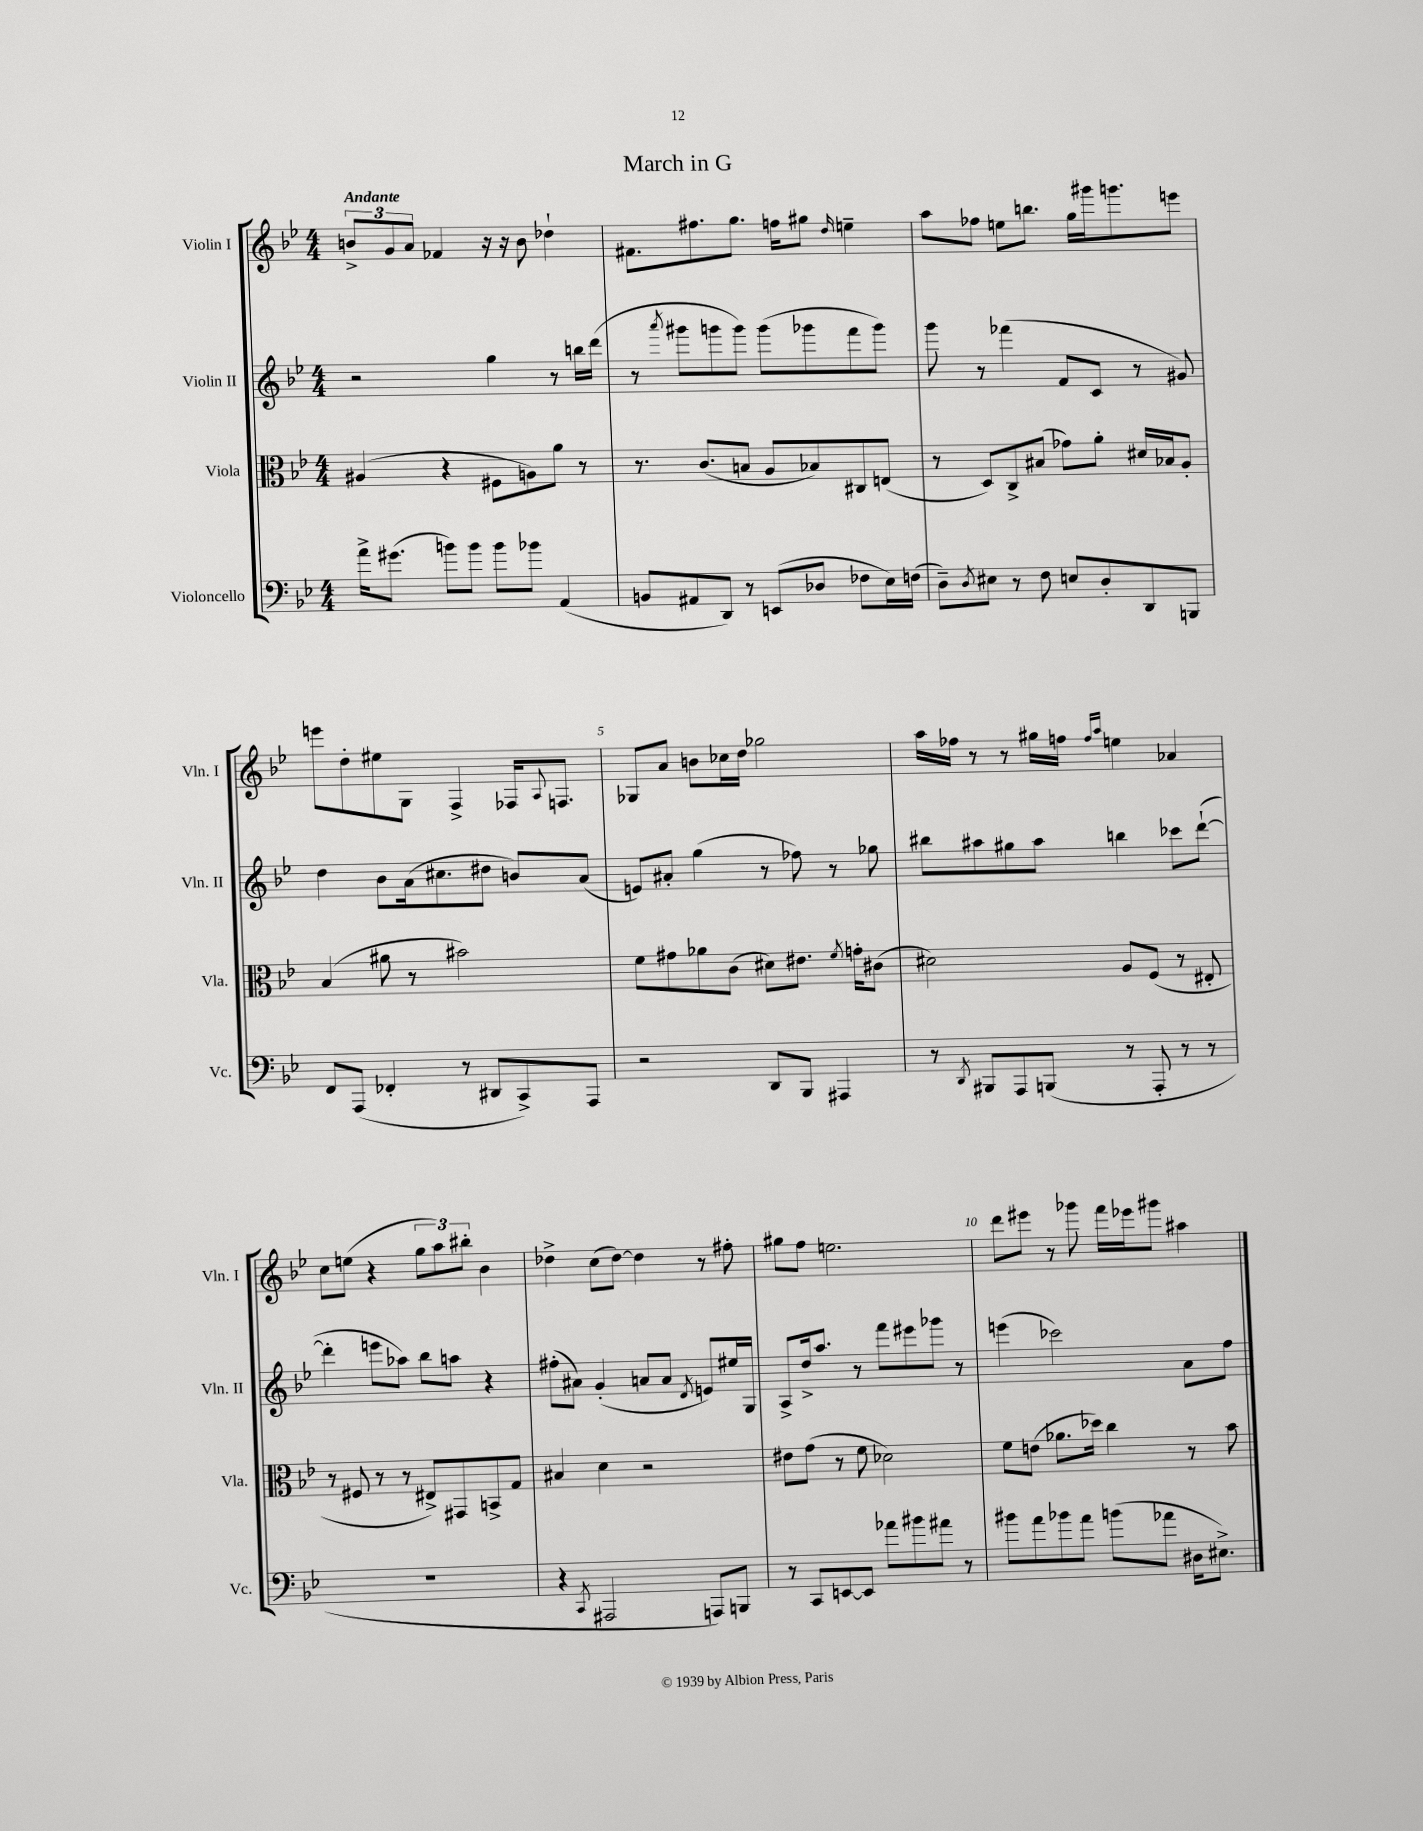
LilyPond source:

\header { title = "March in G" }
<<
\new StaffGroup <<
\new Staff = "s0" \with { instrumentName = "Violin I" shortInstrumentName = "Vln. I" } {
    \clef treble \key bes \major \numericTimeSignature \time 4/4 \tempo "Andante"
    \tuplet 3/2 { b'8-> g'8 a'8 } fes'4 r16 r16 b'8 des''4-! |
    fis'8. fis''8. g''8. f''16 gis''8 \grace { d''16 } e''4-- |
    a''8 fes''8 e''8 b''8. g''16 gis'''16 g'''8. e'''8 |
    e'''8 d''8-. eis''8 g8 f4-> fes16 \appoggiatura { a8 } f8. |
    ges8 a'8 b'8 ces''16 d''16 ges''2 |
    a''16 fes''16 r8 r8 gis''16 f''16 \grace { f''16 a''16 } e''4 aes'4 |
    c''8 e''8( r4 \tuplet 3/2 { g''8 a''8) bis''8-. } bes'4 |
    des''4-> c''8( des''8~) des''4 r8 fis''8-. |
    gis''8 f''8 e''2. |
    d'''8 eis'''8 r8 ges'''8 f'''16 ees'''16 gis'''8 ais''4 \bar "|." |
}
\new Staff = "s1" \with { instrumentName = "Violin II" shortInstrumentName = "Vln. II" } {
    \clef treble \key bes \major \numericTimeSignature \time 4/4
    r2 g''4 r8 b''16 d'''16( |
    r8 \acciaccatura { a'''8 } gis'''8 g'''8 g'''8) g'''8( ges'''8 f'''8 ges'''8) |
    g'''8 r8 fes'''4( f'8 c'8 r8 gis'8) |
    d''4 bes'8 a'16( cis''8. dis''8 b'8) a'8( |
    e'8) ais'8-. g''4( r8 fes''8) r8 ges''8 |
    bis''8 ais''8 gis''8 ais''8 b''4 ces'''8 d'''8~-!( |
    d'''4-. e'''8 aes''8) bes''8 a''8 r4 |
    fis''8-.( ais'8) g'4-.( a'8 a'8 \acciaccatura { d'8 } e'8) eis''16 g16 |
    a8-> d''16-> a''8. r8 f'''8 eis'''8 ges'''8 r8 |
    e'''4( ces'''2) a'8 f''8 \bar "|." |
}
\new Staff = "s2" \with { instrumentName = "Viola" shortInstrumentName = "Vla." } {
    \clef alto \key bes \major \numericTimeSignature \time 4/4
    ais4( r4 fis8 a8) a'8 r8 |
    r8. c'8.( b8 a8 bes8) cis8 e8( |
    r8 d8) c8-> bis8( ges'8) a'8-. dis'16 bes16 a8-. |
    bes4( ais'8 r8 bis'2) |
    f'8 gis'8 aes'8 c'8( dis'8) eis'8. \acciaccatura { f'8 } g'16-. cis'8( |
    dis'2) a8 f8( r8 eis8-. |
    r8 fis8 r8 r8 eis8->) gis,8 b,8-> g8 |
    bis4 d'4 r2 |
    eis'8 g'8( r8 f'8 des'2) |
    f'8 e'8( aes'8. des''16) c''4 r8 bes'8 \bar "|." |
}
\new Staff = "s3" \with { instrumentName = "Violoncello" shortInstrumentName = "Vc." } {
    \clef bass \key bes \major \numericTimeSignature \time 4/4
    a'16-> gis'8.( b'8) b'8 b'8 bes'8 a,4( |
    b,8 ais,8 d,8) r8 e,8( des8 fes8 ees16) f16( |
    d8--) \acciaccatura { d8 } eis8 r8 f8 e8 d8-. d,8 b,,8 |
    f,8 a,,8( fes,4-. r8 dis,8 c,8->) a,,8 |
    r2 d,8 bes,,8 ais,,4 |
    r8 \acciaccatura { d,8 } bis,,8 a,,8 b,,8( r8 a,,8-. r8 r8 |
    R1 |
    r4 \acciaccatura { c,8 } ais,,2 a,,8) b,,8 |
    r8 c,8 e,8~ e,8 aes'8 bis'8 ais'8 r8 |
    bis'8 a'8 bes'8 a'8 b'8( aes'8 dis16 eis8.->) \bar "|." |
}
>>
>>
\layout { \context { \Score \override BarNumber.break-visibility = ##(#f #t #t) barNumberVisibility = #(every-nth-bar-number-visible 5) } }
